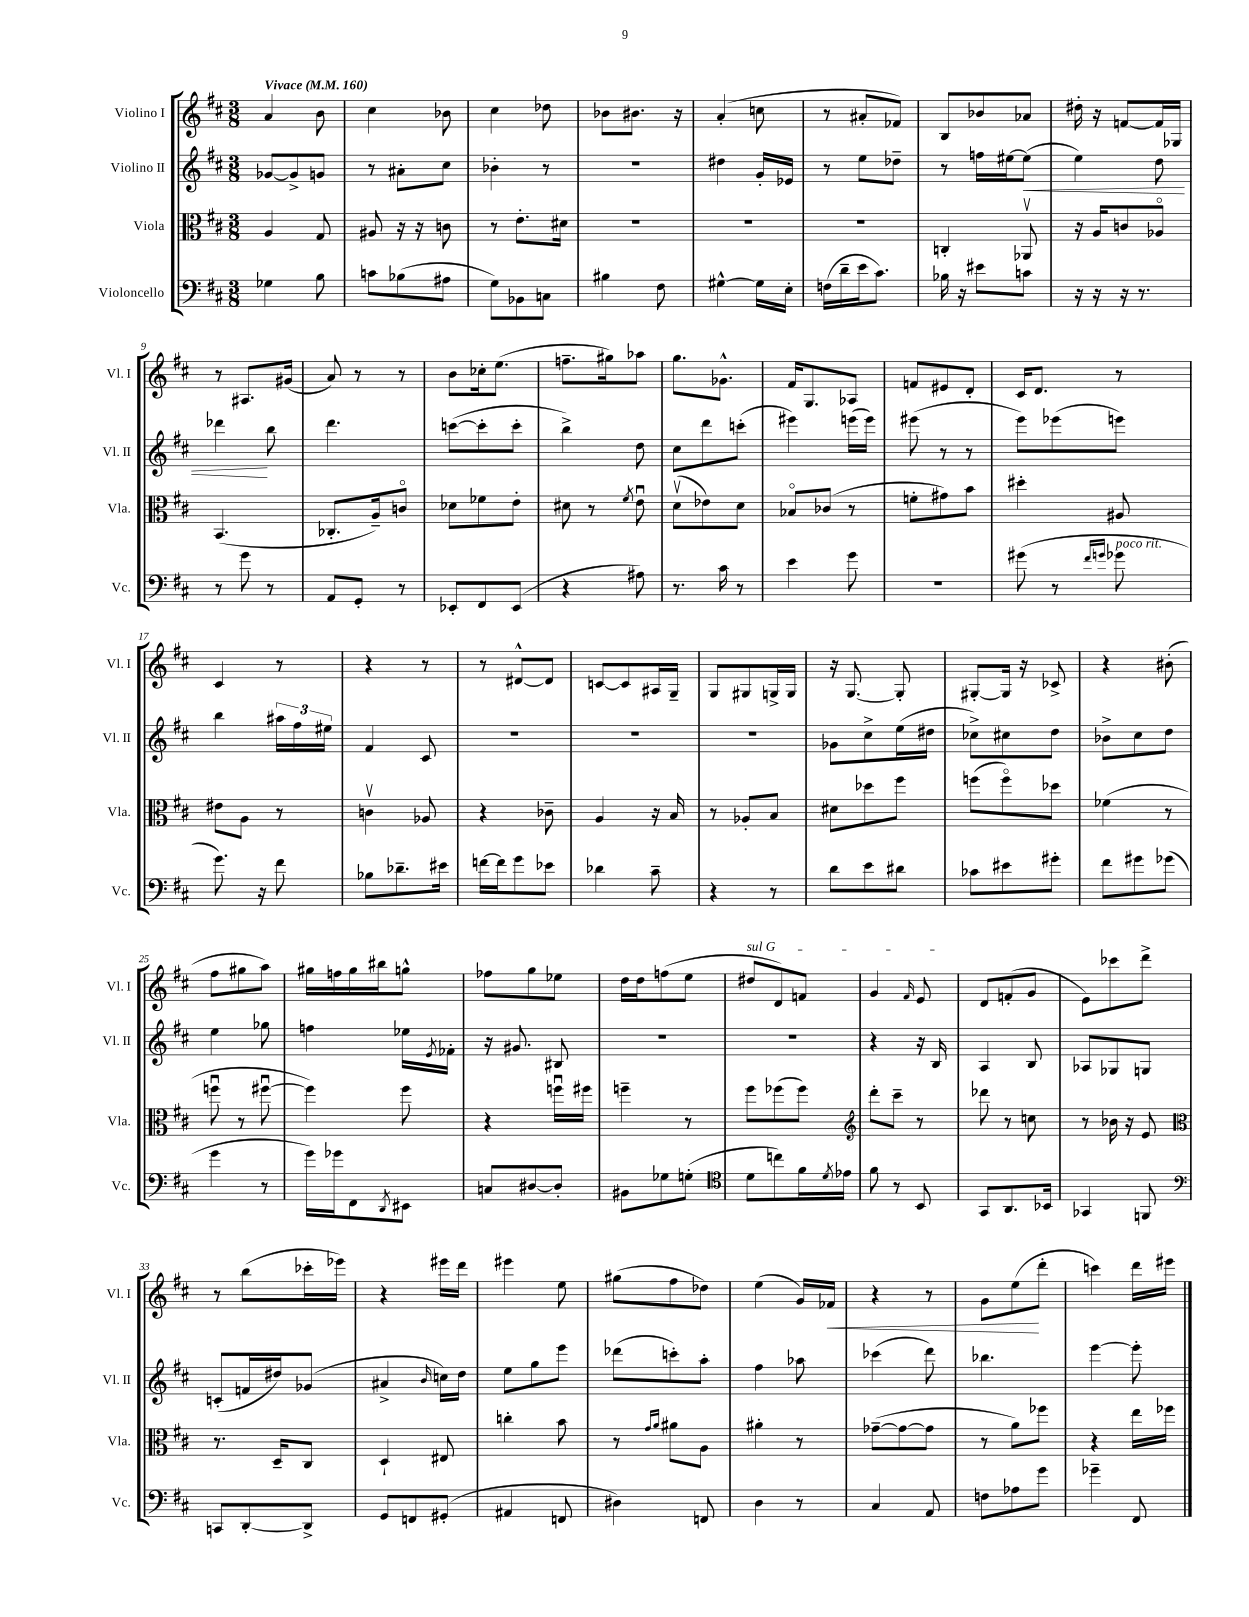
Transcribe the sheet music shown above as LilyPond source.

<<
\new StaffGroup <<
\new Staff = "s0" \with { instrumentName = "Violino I" shortInstrumentName = "Vl. I" } {
    \clef treble \key d \major \numericTimeSignature \time 3/8 \tempo "Vivace" 4 = 160
    a'4 b'8 |
    cis''4 bes'8 |
    cis''4 des''8 |
    bes'8 bis'8. r16 |
    a'4-.( c''8 |
    r8 ais'8-. fes'8) |
    b8 bes'8 aes'8 |
    dis''16-. r16 f'8~ f'16 ges16 |
    r8 ais8. gis'16( |
    a'8) r8 r8 |
    b'8 ces''16-. e''8.( |
    f''8.-- gis''16) aes''8 |
    g''8. ges'8.-^ |
    fis'16 g8. aes8 |
    f'8 eis'8 d'8-. |
    cis'16 d'8. r8 |
    cis'4 r8 |
    r4 r8 |
    r8 dis'8~-^ dis'8 |
    c'8~ c'8 ais16 g16-- |
    g8 gis8 g16-> g16 |
    r16 g8.~ g8-. |
    gis8~-. gis16 r16 ces'8-> |
    r4 bis'8-.( |
    fis''8 gis''8 a''8) |
    gis''16 f''16 gis''16 bis''16 g''8-^ |
    fes''8 g''8 ees''8 |
    d''16 d''16 f''8( e''8 |
    \once \override TextSpanner.bound-details.left.text = \markup { \italic "sul G" } dis''8\startTextSpan d'8) f'8 |
    g'4 \grace { fis'16 } e'8\stopTextSpan |
    d'8 f'8-.( g'8 |
    e'8) ces'''8 d'''8-> |
    r8 b''8( ces'''16-. ees'''16) |
    r4 eis'''16 d'''16 |
    eis'''4 e''8 |
    gis''8( fis''8 des''8) |
    e''4( g'16) fes'16\< |
    r4 r8 |
    g'8 e''8\!( d'''8-. |
    c'''4) d'''16 eis'''16 \bar "|." |
}
\new Staff = "s1" \with { instrumentName = "Violino II" shortInstrumentName = "Vl. II" } {
    \clef treble \key d \major \numericTimeSignature \time 3/8
    ges'8~ ges'8-> g'8 |
    r8 ais'8-. cis''8 |
    bes'4-. r8 |
    R4. |
    dis''4 g'16-. ees'16 |
    r8 e''8 des''8-- |
    r8 f''16 eis''16~ eis''8\<( |
    e''4) d''8 |
    des'''4\! b''8 |
    d'''4. |
    c'''8~( c'''8-. c'''8-. |
    b''4->) d''8 |
    cis''8 d'''8 c'''8-.( |
    eis'''4) e'''16( e'''16) |
    eis'''8( r8 r8 |
    e'''8) ees'''8( e'''8) |
    b''4 \tuplet 3/2 { ais''16 fis''16 eis''16 } |
    fis'4 cis'8 |
    R4. |
    R4. |
    R4. |
    ges'8 cis''8-> e''16( dis''16 |
    ces''8->) cis''8 d''8 |
    bes'8-> cis''8 d''8 |
    e''4 ges''8 |
    f''4 ees''16 \acciaccatura { e'8 } fes'16-. |
    r16 gis'8. bis8 |
    R4. |
    R4. |
    r4 r16 b16 |
    a4 b8 |
    aes8 ges8 g8 |
    c'8-.( f'16 dis''16) ges'8( |
    ais'4-> \grace { b'16 } c''16) d''16 |
    e''8 g''8 e'''8 |
    des'''8( c'''8-.) a''8-. |
    fis''4 aes''8 |
    ces'''4( d'''8) |
    bes''4. |
    e'''4~ e'''8-. \bar "|." |
}
\new Staff = "s2" \with { instrumentName = "Viola" shortInstrumentName = "Vla." } {
    \clef alto \key d \major \numericTimeSignature \time 3/8
    a4 g8 |
    ais8 r16 r16 c'8 |
    r8 e'8.-. dis'16 |
    R4. |
    R4. |
    R4. |
    c4-. aes,8\upbow |
    r16 a16 c'8 aes8\flageolet |
    b,4.( |
    ces8.-. a16--) c'8\flageolet |
    des'8 fes'8 e'8-. |
    dis'8 r8 \acciaccatura { fis'8 } e'8\downbow |
    d'8\upbow( ees'8) d'8 |
    bes8\flageolet ces'8( r8 |
    f'8-. gis'8) b'8 |
    dis''4-. ais8 |
    eis'8 a8 r8 |
    c'4\upbow aes8 |
    r4 ces'8-- |
    a4 r16 b16 |
    r8 aes8-. b8 |
    dis'8 des''8 fis''8 |
    f''8( f''8\flageolet) des''8 |
    fes'4( r8 |
    f''8\downbow r8 fis''8~\downbow |
    fis''4) fis''8 |
    r4 f''16\downbow fis''16 |
    f''4-- r8 |
    fis''8 fes''8( fes''8) |
    \clef treble d'''8-. cis'''8-- r8 |
    des'''8 r8 c''8 |
    r8 bes'16 r16 e'8 |
    \clef alto r8. d16-- cis8 |
    d4-! eis8 |
    c''4-. b'8 |
    r8 \grace { g'16 a'16 } ais'8 a8 |
    ais'4-. r8 |
    ges'8~--( ges'8~ ges'8 |
    r8 a'8) fes''8 |
    r4 e''16 fes''16 \bar "|." |
}
\new Staff = "s3" \with { instrumentName = "Violoncello" shortInstrumentName = "Vc." } {
    \clef bass \key d \major \numericTimeSignature \time 3/8
    ges4 b8 |
    c'8 bes8( ais8 |
    g8) bes,8 c8 |
    bis4 fis8 |
    gis4~-^ gis16 e16-. |
    f16( d'16-- e'16 cis'8.) |
    bes16 r16 eis'8 c'8 |
    r16 r16 r16 r8. |
    r8 g'8 r8 |
    a,8 g,8-. r8 |
    ees,8-. fis,8 ees,8( |
    r4 ais8) |
    r8. cis'16 r8 |
    e'4 g'8 |
    R4. |
    gis'8( r8 \grace { fis'16 g'16 } ges'8^\markup { \italic "poco rit." } |
    g'8.) r16 fis'8 |
    bes8 des'8.-- eis'16 |
    f'16~ f'16 g'8 ees'8 |
    des'4 cis'8-- |
    r4 r8 |
    d'8 e'8 dis'8 |
    ces'8 eis'8 gis'8-. |
    fis'8 gis'8 ges'8( |
    g'4 r8 |
    g'16) ges'16 fis,8 \acciaccatura { d,8 } eis,8 |
    c8 dis8~ dis8-. |
    bis,8 ges8 g8-.( |
    \clef tenor d'8 c''8) fis'16 \acciaccatura { d'8 } ees'16 |
    fis'8 r8 b,8 |
    g,8 a,8. bes,16 |
    ges,4 f,8 |
    \clef bass c,8 d,8~-. d,8-> |
    g,8 f,8 gis,8-.( |
    ais,4 f,8 |
    dis4) f,8 |
    d4 r8 |
    cis4 a,8 |
    f8 aes8 g'8 |
    ges'4-- fis,8 \bar "|." |
}
>>
>>
